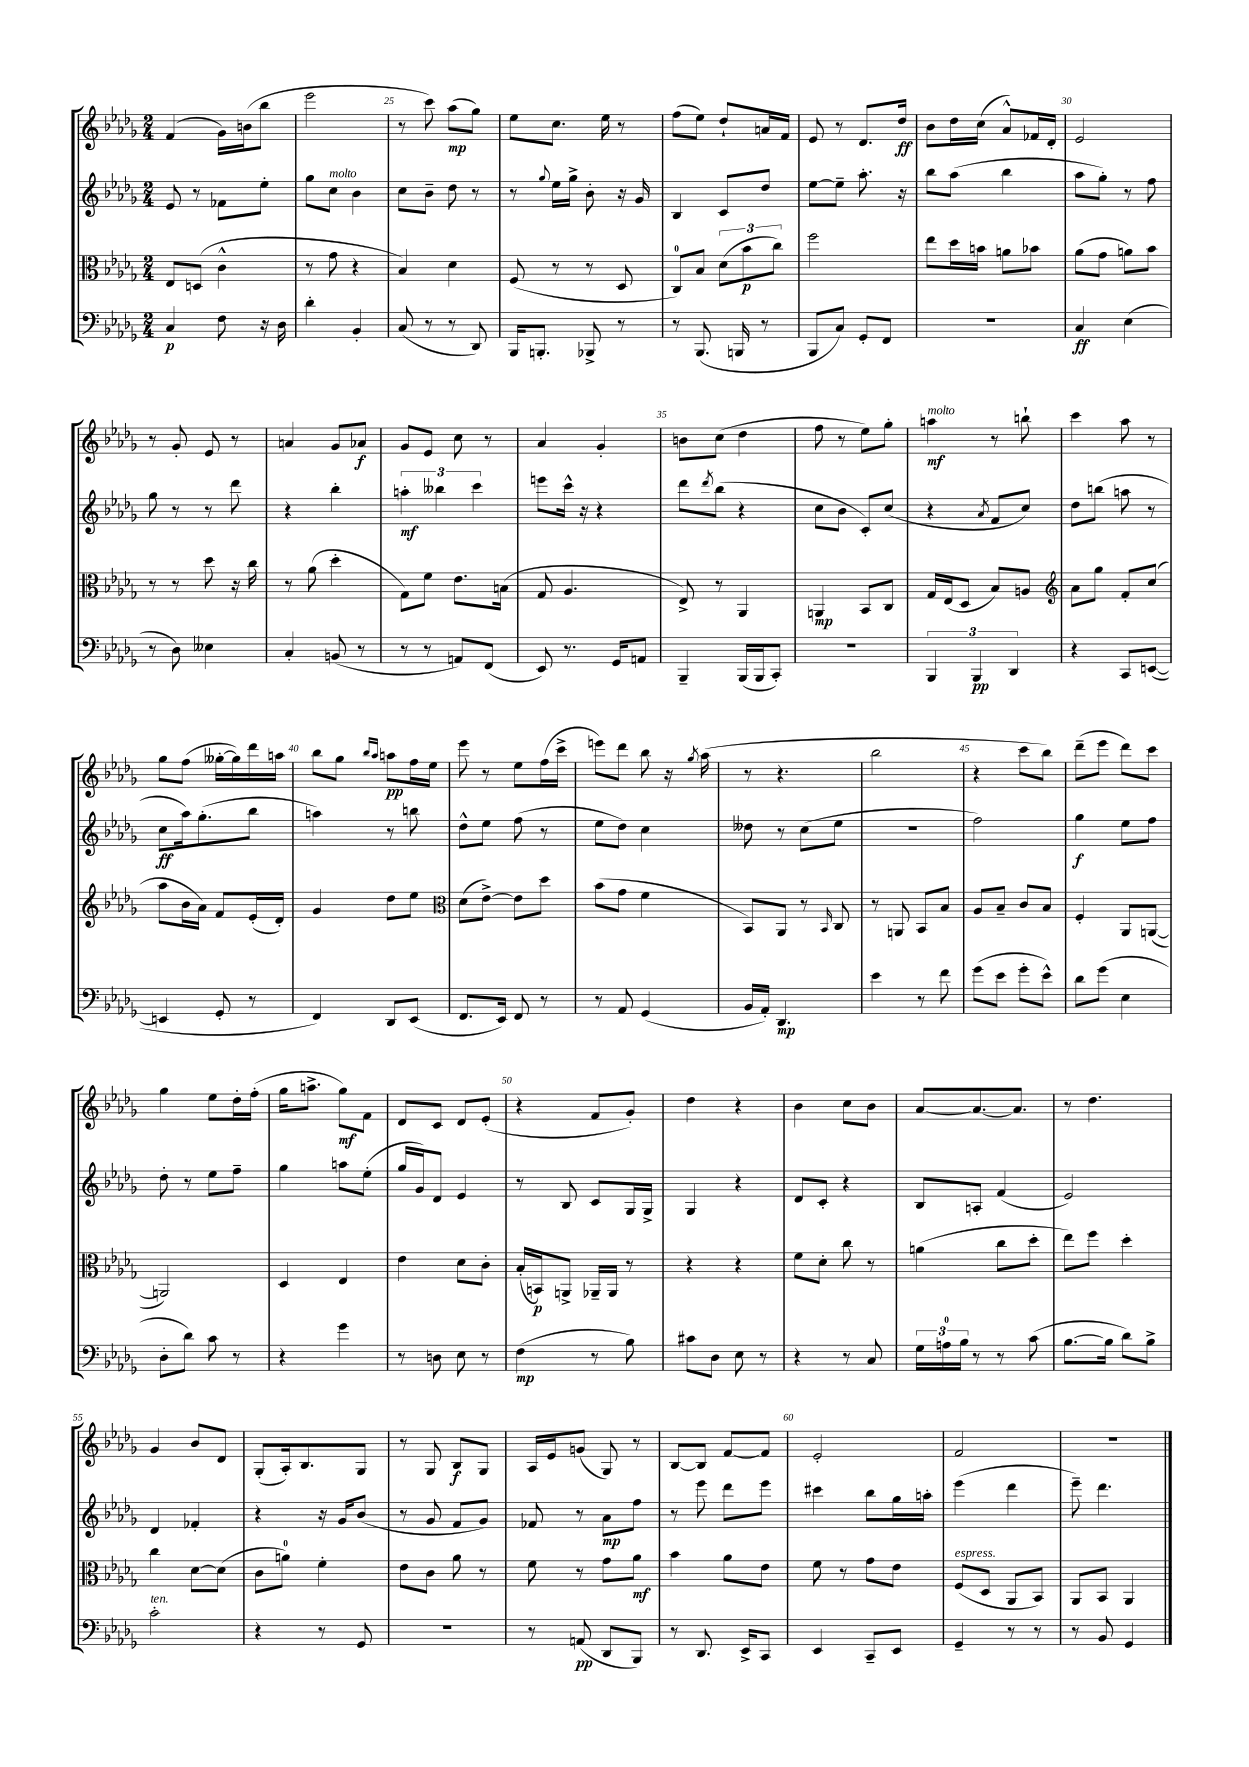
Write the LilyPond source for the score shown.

<<
\new StaffGroup <<
\new Staff = "s0" {
    \clef treble \key des \major \numericTimeSignature \time 2/4
    f'4( ges'16) b'16( bes''8 |
    ees'''2 |
    r8 c'''8) aes''8\mp( ges''8) |
    ees''8 c''8. ees''16 r8 |
    f''8( ees''8) des''8-! a'16 f'16 |
    ees'8 r8 des'8. des''16\ff |
    bes'8 des''16 c''16( aes'8-^) fes'16 des'16-. |
    ees'2 |
    r8 ges'8-. ees'8 r8 |
    a'4 ges'8 aes'8\f |
    ges'8 ees'8 c''8 r8 |
    aes'4 ges'4-. |
    b'8 c''8( des''4 |
    f''8 r8 ees''8) ges''8-. |
    a''4\mf^\markup { \italic "molto" } r8 b''8-! |
    c'''4 aes''8 r8 |
    ges''8 f''8( geses''16~-. geses''16) des'''16 a''16 |
    bes''8 ges''8 \grace { bes''16 aes''16 } a''8\pp f''16 ees''16 |
    ees'''8 r8 ees''8 f''16( c'''16-> |
    e'''8) des'''8 bes''8 r16 \acciaccatura { ges''8 } aes''16( |
    r8 r4. |
    bes''2 |
    r4 c'''8 bes''8) |
    des'''8--( ees'''8 des'''8) c'''8 |
    ges''4 ees''8 des''16-. f''16-.( |
    ges''16 a''8.-> ges''8\mf) f'8 |
    des'8 c'8 des'8 ees'8-.( |
    r4 f'8 ges'8-.) |
    des''4 r4 |
    bes'4 c''8 bes'8 |
    aes'8~ aes'8.~ aes'8. |
    r8 des''4. |
    ges'4 bes'8 des'8 |
    ges8-.( aes16-.) bes8. ges8 |
    r8 ges8 bes8\f ges8 |
    aes16 ees'16 g'8( ges8) r8 |
    bes8~ bes8 f'8~ f'8 |
    ees'2-. |
    f'2 |
    r2 \bar "|." |
}
\new Staff = "s1" {
    \clef treble \key des \major \numericTimeSignature \time 2/4
    ees'8 r8 fes'8 ees''8-. |
    ges''8 c''8^\markup { \italic "molto" } bes'4 |
    c''8 bes'8-- des''8 r8 |
    r8 \appoggiatura { ges''8 } ees''16 ges''16-> bes'8-. r16 ges'16 |
    bes4 c'8 des''8 |
    ees''8~ ees''8-- aes''8.-. r16 |
    bes''8 aes''8( bes''4 |
    aes''8 ges''8-.) r8 f''8 |
    ges''8 r8 r8 des'''8 |
    r4 bes''4-. |
    \tuplet 3/2 { a''4-.\mf beses''4 c'''4 } |
    e'''8 c'''16-^ r16 r4 |
    des'''8 \acciaccatura { des'''8 } bes''8( r4 |
    c''8 bes'8 c'8-.) c''8( |
    r4 \acciaccatura { aes'8 } f'8 c''8) |
    des''8 b''8( a''8 r8 |
    c''8\ff aes''16) ges''8.-.( bes''8 |
    a''4) r8 b''8 |
    des''8-^ ees''8 f''8( r8 |
    ees''8 des''8) c''4 |
    deses''8 r8 c''8( ees''8 |
    R2 |
    f''2) |
    ges''4\f ees''8 f''8 |
    des''8-. r8 ees''8 f''8-- |
    ges''4 a''8 ees''8-.( |
    ges''16 ges'16) des'8 ees'4 |
    r8 bes8 c'8 ges16 ges16-> |
    ges4 r4 |
    des'8 c'8-. r4 |
    bes8 a8-. f'4( |
    ees'2) |
    des'4 fes'4-. |
    r4 r16 ges'16 bes'8( |
    r8 ges'8 f'8 ges'8) |
    fes'8 r8 aes'8\mp f''8 |
    r8 ees'''8 des'''8 ees'''8 |
    cis'''4 bes''8 ges''16 a''16-. |
    ees'''4( des'''4 |
    ees'''8--) des'''4. \bar "|." |
}
\new Staff = "s2" {
    \clef alto \key des \major \numericTimeSignature \time 2/4
    ees8 d8( c'4-^ |
    r8 ges'8 r4 |
    bes4) des'4 |
    f8( r8 r8 des8 |
    c8-0) bes8 \tuplet 3/2 { des'8( bes'8\p c''8) } |
    f''2 |
    ees''8 des''16 b'16 a'8 bes'8 |
    aes'8( ges'8 a'8) bes'8 |
    r8 r8 des''8 r16 c''16 |
    r8 aes'8( des''4-. |
    ges8) f'8 ees'8. b16( |
    ges8 aes4. |
    ees8->) r8 aes,4 |
    a,4\mp bes,8 c8 |
    ges16 ees16( des8 bes8) a8 |
    \clef treble aes'8 ges''8 f'8-. c''8( |
    aes''8 bes'16 aes'16) f'8 ees'16-.( des'16-.) |
    ges'4 des''8 ees''8 |
    \clef alto des'8( ees'8~->) ees'8 des''8 |
    bes'8( ges'8 f'4 |
    bes,8) aes,8 r8 \grace { bes,16 } c8 |
    r8 a,8 bes,8 bes8 |
    aes8 bes8-- c'8 bes8 |
    f4-. aes,8 a,8~( |
    a,2) |
    des4 ees4 |
    ees'4 des'8 c'8-. |
    bes16-.( b,16\p) a,8-> aes,16-- aes,16 r8 |
    r4 r4 |
    f'8 des'8-. c''8 r8 |
    a'4( c''8 des''8-. |
    ees''8) f''8 des''4-. |
    c''4 des'8~ des'8( |
    c'8 a'8-0) f'4-. |
    ees'8 c'8 aes'8 r8 |
    f'8 r8 ges'8 aes'8\mf |
    bes'4 aes'8 ees'8 |
    f'8 r8 ges'8 ees'8 |
    f8^\markup { \italic "espress." }( des8 aes,8 bes,8) |
    aes,8 bes,8 aes,4 \bar "|." |
}
\new Staff = "s3" {
    \clef bass \key des \major \numericTimeSignature \time 2/4
    c4\p f8 r16 des16 |
    des'4-. bes,4-. |
    c8( r8 r8 des,8) |
    bes,,16 b,,8.-. bes,,8-> r8 |
    r8 bes,,8.( b,,16 r8 |
    bes,,8 c8) ges,8-. f,8 |
    R2 |
    c4\ff ees4( |
    r8 des8) eeses4 |
    c4-. b,8( r8 |
    r8 r8 a,8) f,8( |
    ees,8) r8. ges,16 a,8 |
    bes,,4-- bes,,16( bes,,16 c,8-.) |
    r2 |
    \tuplet 3/2 { bes,,4 bes,,4\pp des,4 } |
    r4 c,8 e,8~( |
    e,4 ges,8-. r8 |
    f,4) des,8 ees,8( |
    f,8. ees,16) f,8 r8 |
    r8 aes,8 ges,4( |
    bes,16 aes,16-.) des,4.\mp |
    ees'4 r8 f'8 |
    ges'8( ees'8 ges'8-. ees'8-^) |
    des'8 ges'8( ees4 |
    des8-. des'8) c'8 r8 |
    r4 ges'4 |
    r8 d8 ees8 r8 |
    f4\mp( r8 bes8) |
    cis'8 des8 ees8 r8 |
    r4 r8 c8 |
    \tuplet 3/2 { ges16 a16-0 bes16 } r8 r8 c'8( |
    bes8.~ bes16 des'8) bes8-> |
    c'2-.^\markup { \italic "ten." } |
    r4 r8 ges,8 |
    R2 |
    r8 a,8\pp( des,8 bes,,8) |
    r8 des,8. ees,16-> c,8 |
    ees,4 c,8-- ees,8 |
    ges,4-- r8 r8 |
    r8 bes,8 ges,4 \bar "|." |
}
>>
>>
\layout { \context { \Score currentBarNumber = #23 \override BarNumber.break-visibility = ##(#f #t #t) barNumberVisibility = #(every-nth-bar-number-visible 5) } }
